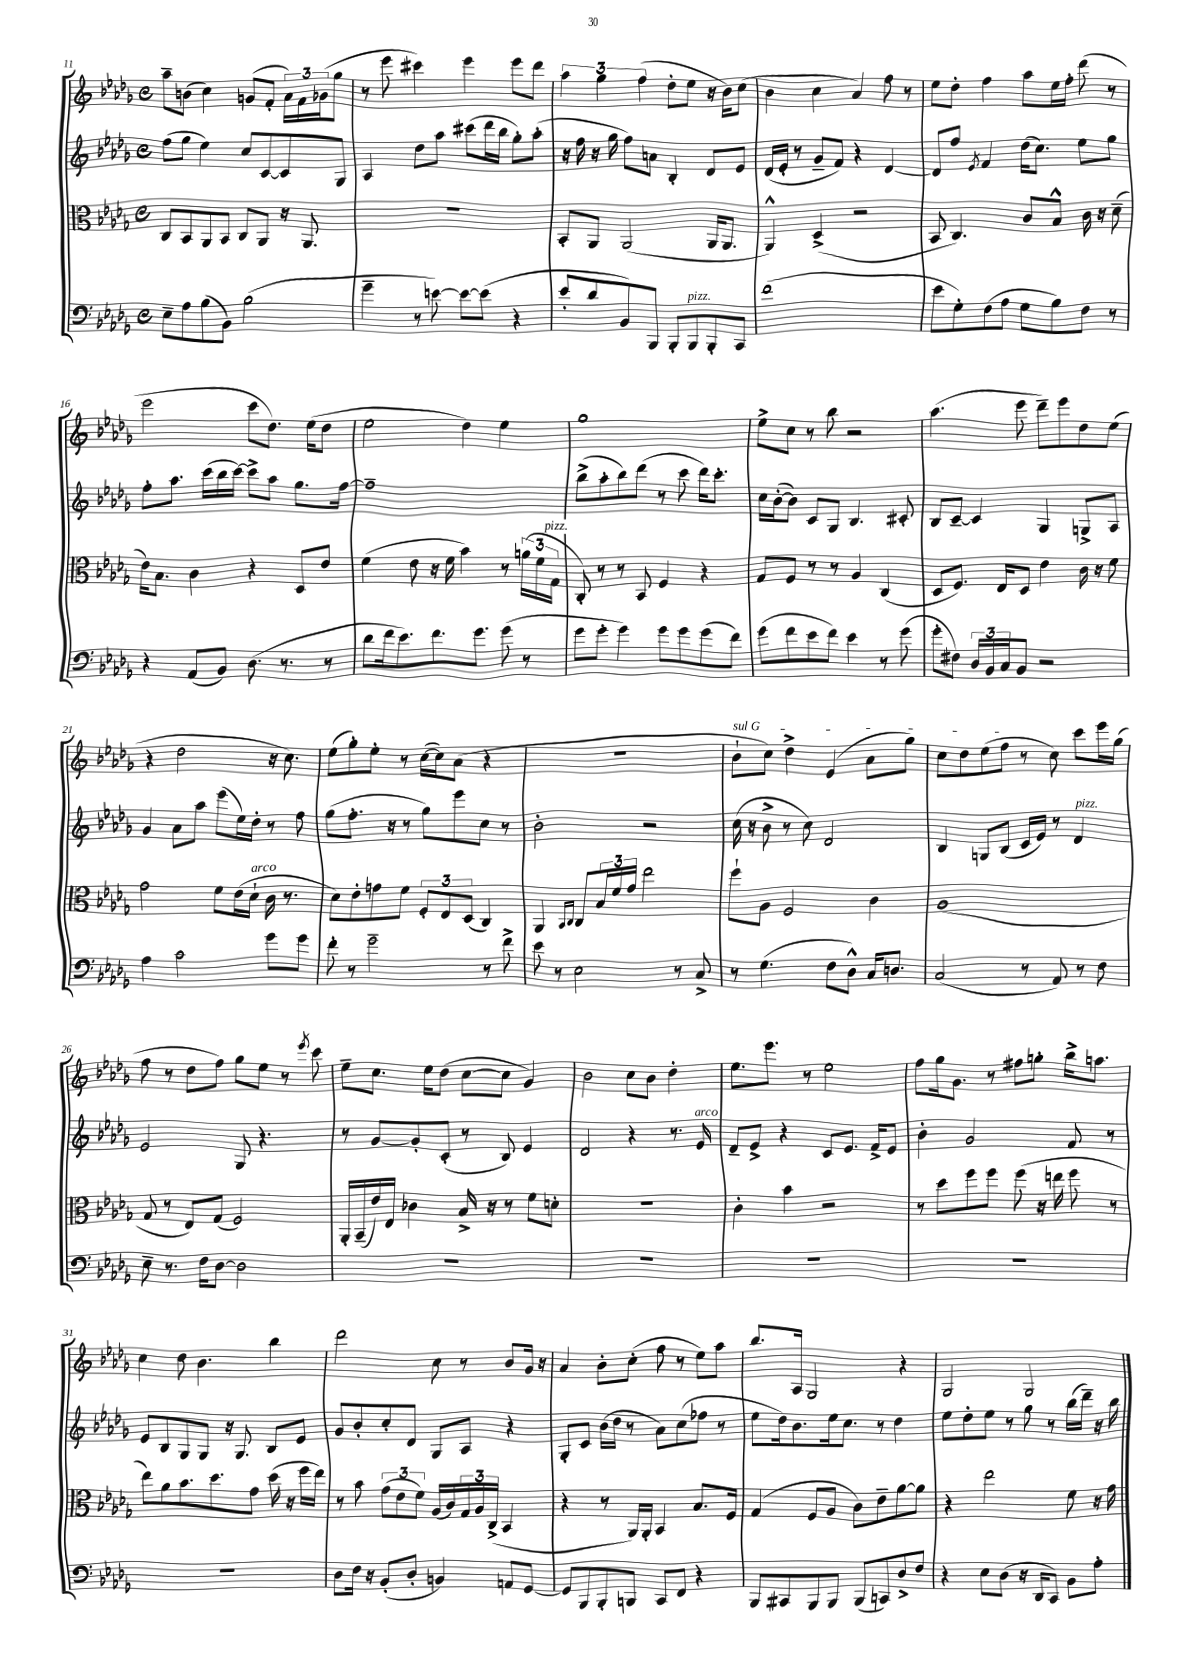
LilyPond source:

<<
\new StaffGroup <<
\new Staff = "s0" {
    \clef treble \key des \major \defaultTimeSignature \time 4/4
    aes''8-- b'8( c''4) g'8( f'8-. \tuplet 3/2 { aes'16) f'16 ges'16( } ges''8 |
    r8 ees'''8 cis'''4) ees'''4 ees'''8 des'''8 |
    \tuplet 3/2 { aes''4 ges''4 f''4( } des''8-. ees''8 r16 bes'16) c''8( |
    bes'4 c''4 aes'4) f''8 r8 |
    ees''8 des''8-. f''4 aes''8 ees''16 f''16-. des'''8( r8 |
    ees'''2 c'''8 des''8.) ees''16( des''8 |
    ees''2 des''4) ees''4 |
    ges''1 |
    ees''8-> c''8 r8 bes''8 r2 |
    aes''4.( ees'''8 des'''8--) ees'''8 des''8 ees''8( |
    r4 des''2 r16 c''8.) |
    ees''8( ges''8-.) ees''8-. r8 c''16~( c''16) aes'8( r4 |
    R1 |
    \once \override TextSpanner.bound-details.left.text = \markup { \italic "sul G" } bes'8-!\startTextSpan c''8) des''4-> ees'4( aes'8 ges''8) |
    c''8 des''8 ees''8( f''8\stopTextSpan r8 c''8) c'''8 ees'''16 ges''16( |
    f''8 r8 des''8 f''8) ges''8 ees''8 r8 \acciaccatura { ees'''8 } c'''8 |
    ees''8-- c''8. ees''16 des''8( c''8~ c''8 ges'4) |
    bes'2 c''8 bes'8 des''4-. |
    ees''8. ees'''8. r8 ees''2 |
    f''8 ges''16 ges'8. r8 fis''8 g''8-. bes''16-> a''8. |
    c''4 des''8 bes'4. bes''4 |
    des'''2 c''8 r8 bes'8 ges'16 r16 |
    aes'4 bes'8-. c''8-.( f''8 r8 ees''8) aes''8 |
    bes''8. aes16 ges2 r4 |
    ges2 ges2 \bar "|." |
}
\new Staff = "s1" {
    \clef treble \key des \major \defaultTimeSignature \time 4/4
    f''8( ges''8 ees''4) c''8 c'8~ c'8 ges8 |
    aes4 des''8 aes''8 cis'''8( des'''16 bes''16 ges''8-.) aes''8-.( |
    r16 f''16 r16 ges''16 f''8) a'8 bes4-. des'8 ees'8 |
    des'16( ees'16-. r8 ges'8-- f'8) r4 des'4~ |
    des'8 f''8 \acciaccatura { ees'8 } f'4 des''16( c''8.) ees''8 ges''8 |
    f''8-. aes''8. c'''16( bes''16 c'''16~) c'''8-> aes''8 ges''8. f''16~ |
    f''1-- |
    bes''8->( aes''8-. bes''8) des'''8( r8 c'''8 des'''16) c'''8.-. |
    c''16 bes'16~-.( bes'8) c'8 ges8 bes4. cis'8-. |
    bes8 c'8~-- c'4 ges4 g8-> aes8 |
    ges'4 aes'8 aes''8 ees'''8( ees''16) des''16-. r8 f''8 |
    ges''8( f''8.-. r16 r8 ges''8) ees'''8 c''8 r8 |
    bes'2-. r2 |
    c''16( r16 bes'8-> r8 c''8) des'2 |
    bes4 g8 bes8( c'16 ees'16) r8 des'4^\markup { \italic "pizz." } |
    ees'2 ges8 r4. |
    r8 ges'8~ ges'8-. c'8-.( r8 bes8) ees'4 |
    des'2 r4 r8. ees'16^\markup { \italic "arco" } |
    des'8-- ees'8-> r4 c'8 ees'8. f'16-> ees'8 |
    bes'4-. ges'2 f'8 r8 |
    ees'8 bes8 ges8 ges8 r16 ges8. bes8 ees'8 |
    ges'8 bes'8-. c''8-. des'8 ges8 aes8 r4 |
    ges8-. c'8 bes'16( des''16 r8 aes'8) c''8( fes''8 r8 |
    ees''8 des''16) bes'8. ees''16 c''8. r8 des''4 |
    ees''8 des''8-. ees''8 r8 ges''8 r8 bes''16( des'''16--) r16 bes''16 \bar "|." |
}
\new Staff = "s2" {
    \clef alto \key des \major \defaultTimeSignature \time 4/4
    c8 bes,8 aes,8 bes,8 c8 aes,8 r16 aes,8. |
    R1 |
    bes,8-. aes,8 aes,2( aes,16 aes,8. |
    aes,4-^) des4->( r2 |
    bes,8 c4.) c'8 bes8-^ c'16 r16 des'8--( |
    ees'16) bes8. c'4 r4 des8 ees'8 |
    f'4( ees'8 r16 f'16 bes'4) r8 \tuplet 3/2 { a'16( f'16 ges16^\markup { \italic "pizz." } } |
    c8-.) r8 r8 bes,8 f4 r4 |
    ges8 f8 r8 r8 aes4 c4( |
    des8 f8.) ees16 des8 ees'4 c'16 r16 f'8 |
    ges'2 f'8 ees'16( des'16-!^\markup { \italic "arco" } c'16 r8. |
    des'8) ees'8-. g'8 f'8 \tuplet 3/2 { f8-. ees8 des8( } c4) |
    aes,4 \grace { bes,16 c16 } c8 \tuplet 3/2 { bes16 f'16 ges'16 } ees''2 |
    f''8-! aes8 f2 c'4 |
    aes1( |
    ges8 r8 ees8) ges8( f2) |
    aes,16-. bes,16--( ees'16) ees16 ces'4 bes16-> r16 r8 f'8 d'8-. |
    R1 |
    c'4-. bes'4 r2 |
    r8 des''8 f''8 f''8 f''8( r16 e''16 f''8 r8 |
    ees''8) aes'8 bes'8. des''8. ges'8 des''16( r16 f''16 ees''16) |
    r8 bes'8 \tuplet 3/2 { ges'8( ees'8 f'8) } aes16( c'16) \tuplet 3/2 { ges16 aes16 c16->( } bes,4 |
    r4 r8 aes,16) aes,16-. bes,4 bes8. f16 |
    ges4( f8 aes8 c'8) ees'8-- aes'8~ aes'8 |
    r4 ees''2 f'8 r16 ges'16 \bar "|." |
}
\new Staff = "s3" {
    \clef bass \key des \major \defaultTimeSignature \time 4/4
    ees8-- aes8 bes8( bes,8) bes2( |
    ges'4-- r8 e'8~) e'8~ e'8( r4 |
    ees'8-. des'8 bes,8) bes,,8 bes,,8-. bes,,8^\markup { \italic "pizz." } bes,,8-. c,8 |
    f'1( |
    ees'8 ges8-.) f8( aes8 ges8 bes8) f8 r8 |
    r4 aes,8( bes,8) des8.( r8. r8 |
    des'8 f'16 ees'8.) f'8. ges'8. ges'8( r8 |
    ges'8 ges'8-. ges'4) ges'8 ges'8 ges'8( f'8) |
    ges'8( f'8 ees'8 f'8) ees'4 r8 ges'8( |
    ges'8-. fis8) \tuplet 3/2 { des16 bes,16 c16 } bes,8 r2 |
    aes4 c'2 ges'8 ges'8 |
    f'8-. r8 ges'2-- r8 f'8-> |
    ees'8 r8 ees2 r8 c8-> |
    r8 ges4.( f8 des8-^) c16 d8. |
    c2( r8 aes,8) r8 f8 |
    ees8-- r8. f16 des8~ des2 |
    R1 |
    R1 |
    R1 |
    R1 |
    R1 |
    des8 f16 r16 bes,8-.( des8-. b,4) a,8 ges,8~ |
    ges,8 bes,,8 bes,,8-. b,,8 c,8 f,8 r4 |
    bes,,8 cis,8 bes,,8 bes,,8 bes,,8( c,8) des8-> f8 |
    r4 ees8 des8( r16 des,16 c,8) bes,8 aes8-. \bar "|." |
}
>>
>>
\layout { \context { \Score currentBarNumber = #11 } }
